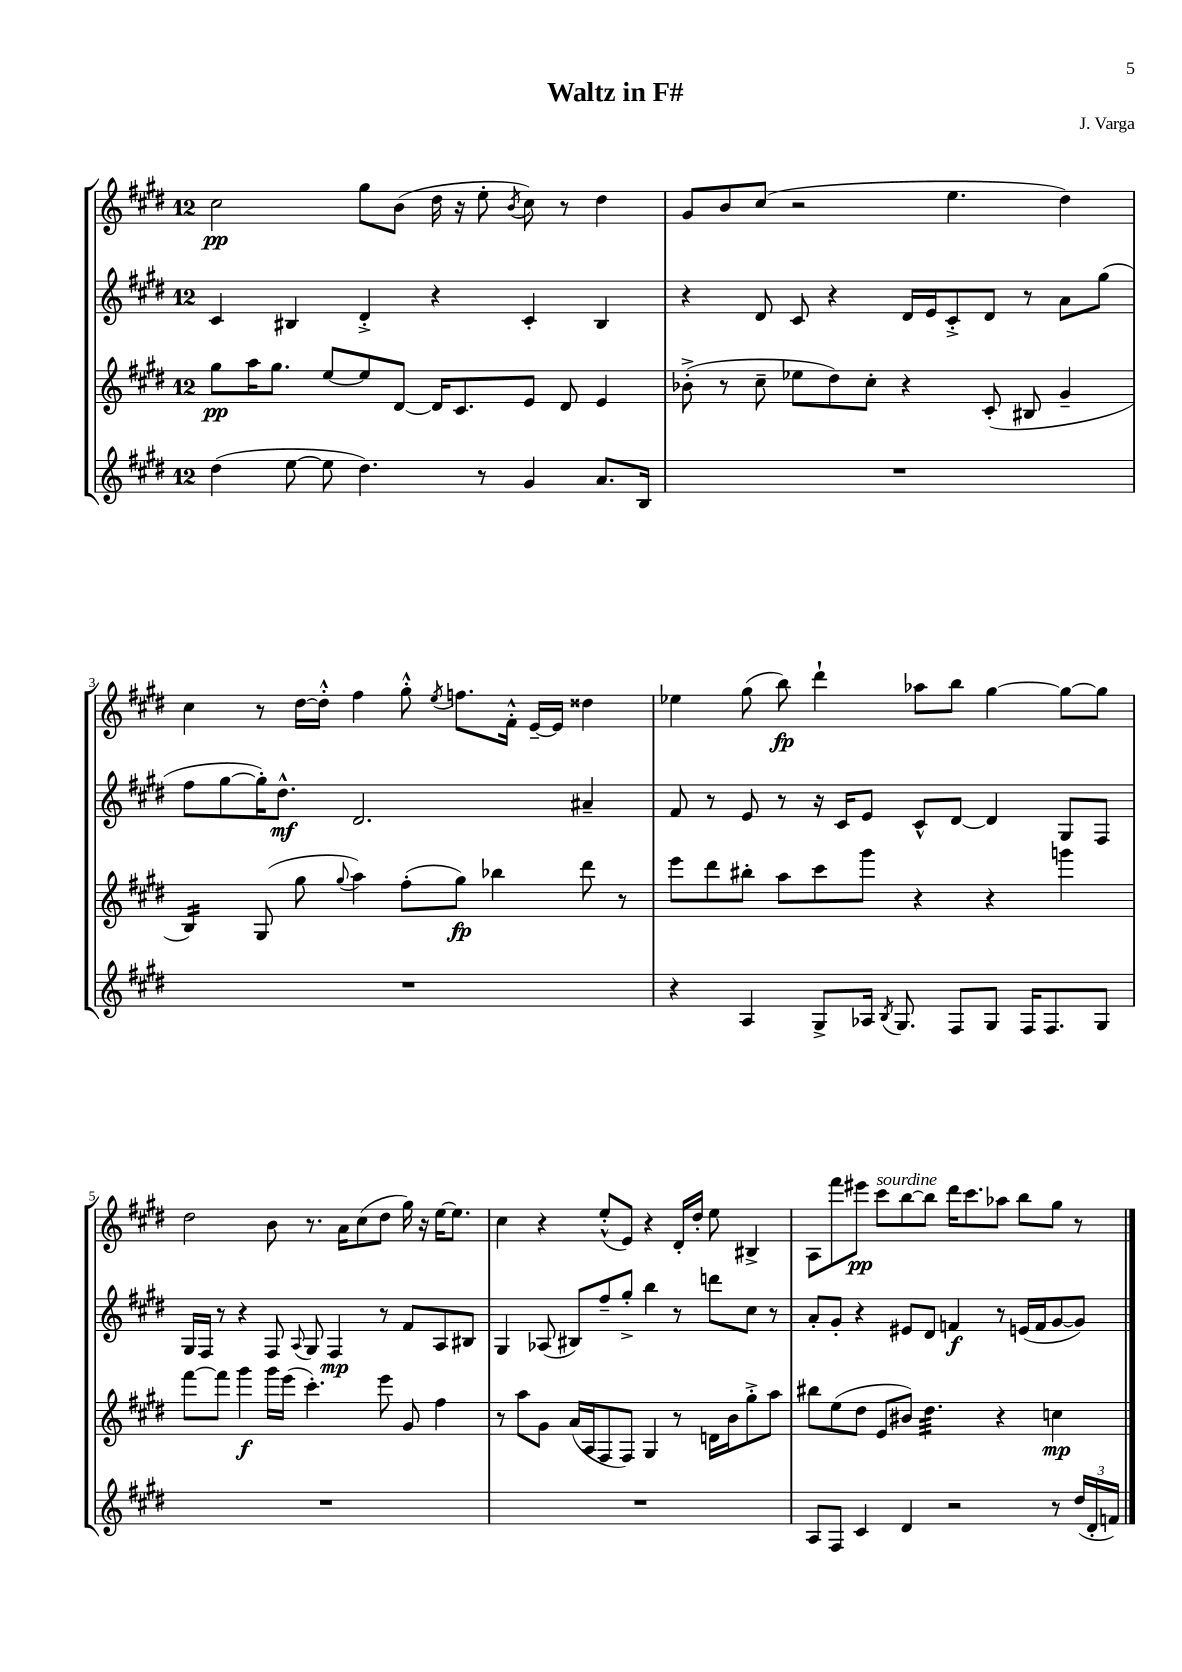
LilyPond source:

\header { title = "Waltz in F#" composer = "J. Varga" }
<<
\new StaffGroup <<
\new Staff = "s0" {
    \clef treble \key e \major \once \override Staff.TimeSignature.style = #'single-digit \time 12/8
    \autoBeamOff cis''2\pp gis''8[ b'8]( dis''16 r16 e''8-. \acciaccatura { b'8 } cis''8) r8 dis''4 |
    gis'8[ b'8 cis''8]( r2 e''4. dis''4) |
    cis''4 r8 dis''16[~ dis''16]-.-^ fis''4 gis''8-.-^ \acciaccatura { e''8 } f''8.[ fis'16]-.-^ e'16[~-- e'16] disis''4 |
    ees''4 gis''8( b''8\fp) dis'''4-! aes''8[ b''8] gis''4~ gis''8[~ gis''8] |
    dis''2 b'8 r8. a'16[ cis''8( dis''8] gis''16) r16 e''16[~ e''8.] |
    cis''4 r4 e''8[-.-^( e'8]) r4 dis'16[-. dis''16]-. e''8 bis4-> |
    a8[ fis'''8 eis'''8]\pp cis'''8[^\markup { \italic "sourdine" } b''8~ b''8] dis'''16[ cis'''8. aes''8] b''8[ gis''8] r8 \bar "|." |
}
\new Staff = "s1" {
    \clef treble \key e \major \once \override Staff.TimeSignature.style = #'single-digit \time 12/8
    \autoBeamOff cis'4 bis4 dis'4-.-> r4 cis'4-. bis4 |
    r4 dis'8 cis'8 r4 dis'16[ e'16 cis'8-.-> dis'8] r8 a'8[ gis''8]( |
    fis''8[ gis''8~ gis''16-.) dis''8.]-^\mf dis'2. ais'4-- |
    fis'8 r8 e'8 r8 r16 cis'16[ e'8] cis'8[-^ dis'8]~ dis'4 gis8[ fis8] |
    gis16[ fis16] r8 r4 fis8 \appoggiatura { a8 } gis8 fis4\mp r8 fis'8[ a8 bis8] |
    gis4 aes8( bis8[) fis''8-- gis''8]-.-> b''4 r8 d'''8[ cis''8] r8 |
    a'8[-. gis'8]-. r4 eis'8[ dis'8] f'4\f r8 e'16[( f'16 gis'8~ gis'8]) \bar "|." |
}
\new Staff = "s2" {
    \clef treble \key e \major \once \override Staff.TimeSignature.style = #'single-digit \time 12/8
    \autoBeamOff gis''8[\pp a''16 gis''8.] e''8[~ e''8 dis'8]~ dis'16[ cis'8. e'8] dis'8 e'4 |
    bes'8-.->( r8 cis''8-- ees''8[ dis''8) cis''8]-. r4 cis'8-.( bis8 gis'4-- |
    b4:16) gis8( gis''8 \appoggiatura { gis''8 } a''4) fis''8[-.( gis''8]\fp) bes''4 dis'''8 r8 |
    e'''8[ dis'''8 bis''8]-. a''8[ cis'''8 gis'''8] r4 r4 g'''4 |
    fis'''8[~ fis'''8] gis'''4\f gis'''16[ e'''16]( cis'''4.-.) e'''8 gis'8 fis''4 |
    r8 a''8[ gis'8] a'16[( a16 fis8 fis8]) gis4 r8 d'16[ b'16 gis''8-.-> a''8] |
    bis''8[ e''8( dis''8] e'8[ bis'8]) dis''4.:32 r4 c''4\mp \bar "|." |
}
\new Staff = "s3" {
    \clef treble \key e \major \once \override Staff.TimeSignature.style = #'single-digit \time 12/8
    \autoBeamOff dis''4( e''8~ e''8 dis''4.) r8 gis'4 a'8.[ b16] |
    R1. |
    R1. |
    r4 a4 gis8[-> aes16] \acciaccatura { b8 } gis8. fis8[ gis8] fis16[ fis8. gis8] |
    R1. |
    R1. |
    a8[ fis8] cis'4 dis'4 r2 r8 \tuplet 3/2 { dis''16[( dis'16-. f'16]) } \bar "|." |
}
>>
>>
